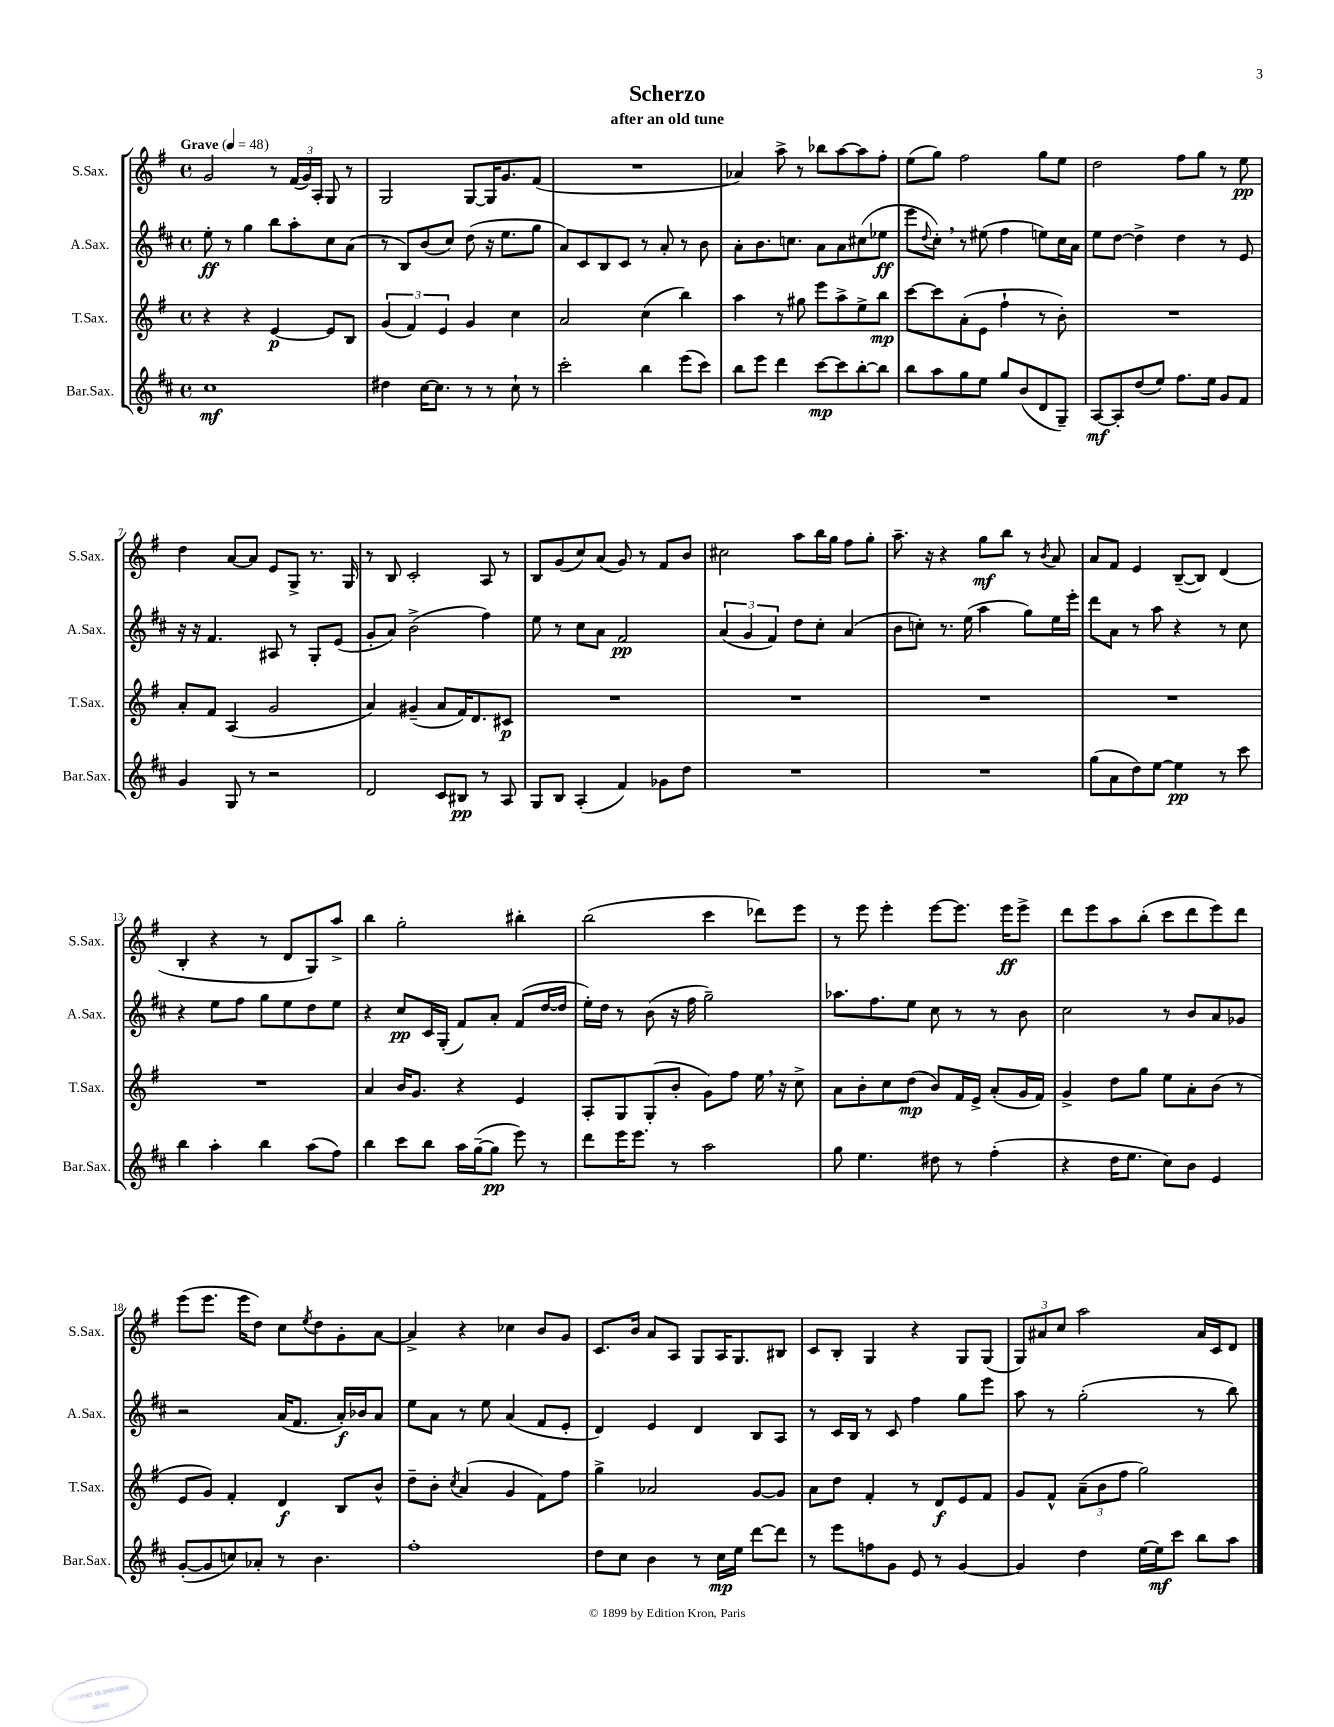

**kern	**kern	**kern	**kern
*staff4	*staff3	*staff2	*staff1
*clefG2	*clefG2	*clefG2	*clefG2
*k[f#c#]	*k[f#]	*k[f#c#]	*k[f#]
*M4/4	*M4/4	*M4/4	*M4/4
*met(c)	*met(c)	*met(c)	*met(c)
*MM48	*MM48	*MM48	*MM48
1cc#	4r	8ee'	2g
.	.	8r	.
.	4r	4gg	.
.	[4e	8bb	8r
.	.	8aa'	(24f#
.	.	.	24g)
.	.	.	24A'
.	8e]	8cc#	8G
.	8B	(8a	8r
=	=	=	=
4dd#	(6g	8r	2G
.	.	8B)	.
.	6f#)	.	.
[16cc#	.	(8b	.
8.cc#]	.	.	.
.	6e	.	.
.	.	8cc#)	.
8r	4g	(8dd	[8G
8r	.	16r	16G]
.	.	8.ee	8.g
8cc#`	4cc	.	.
8r	.	8gg	(8f#
=	=	=	=
2ccc#'	2a	8a)	1r
.	.	8c#	.
.	.	8B	.
.	.	8c#	.
4bb	(4cc	8r	.
.	.	8a'	.
(8eee	4bb)	8r	.
8ccc#)	.	8b	.
=	=	=	=
8bb	4aa	8a'	4a-)
8eee	.	8.b	.
4ddd	8r	.	8aa^
.	.	8.cc	.
.	8gg#	.	8r
[8ccc#	8eee	8a	8bb-
8ccc#]	8aa^	8a	[8aa
[8bb'	8ee^	(8cc#	8aa]
8bb]	8bb	8ee-	8ff#'
=	=	=	=
8bb	[8ccc	8eee	(8ee
.	.	8qqdd	.
8aa	8ccc]	8cc#')	8gg)
8gg	(8a'	8r	2ff#
8ee	8e	(8ee#	.
8gg	4ff#`	4ff#	.
(8b	.	.	.
8d	8r	8ee)	8gg
8G~)	8b')	16cc#	8ee
.	.	16a	.
=	=	=	=
[8A	1r	8ee	2dd
8A']	.	[8dd	.
(8dd	.	4dd^]	.
8ee)	.	.	.
8.ff#	.	4dd	8ff#
.	.	.	8gg
16ee	.	.	.
8g	.	8r	8r
8f#	.	8e	8ee
=	=	=	=
4g	8a'	16r	4dd
.	.	16r	.
.	8f#	4.f#	.
8G	(4A	.	[8a
8r	.	.	8a]
2r	2g	8A#	8e
.	.	8r	8G^
.	.	8G'	8.r
.	.	(8e	.
.	.	.	16G
=	=	=	=
2d	4a)	8g'	8r
.	.	8a)	8B
.	(4g#~	(2b^	2c'
8c#	8a	.	.
8B#	16f#)	.	.
.	8.d	.	.
8r	.	4ff#)	8A
8A	8c#	.	8r
=	=	=	=
8G	1r	8ee	8B
8B	.	8r	(8g
(4A'	.	8cc#	8cc)
.	.	8a	(8a
4f#)	.	2f#	8g)
.	.	.	8r
8g-	.	.	8f#
8dd	.	.	8b
=	=	=	=
1r	1r	(6a	2cc#
.	.	6g	.
.	.	6f#)	.
.	.	8dd	8aa
.	.	8cc#'	16bb
.	.	.	16gg
.	.	(4a	8ff#
.	.	.	8gg'
=	=	=	=
1r	1r	8b	8.aa~
.	.	8cc')	.
.	.	.	16r
.	.	8.r	4r
.	.	(16ee	.
.	.	4aa	8gg
.	.	.	8bb
.	.	8gg)	8r
.	.	.	8qb
.	.	16ee	8a
.	.	16eee'	.
=	=	=	=
(8gg	1r	8ddd	8a
8a	.	8a	8f#
8dd)	.	8r	4e
[8ee	.	8aa	.
4ee]	.	4r	([8B~
.	.	.	8B])
8r	.	8r	(4d
8ccc#	.	8cc#	.
=	=	=	=
4bb	1r	4r	4B'
4aa'	.	8ee	4r
.	.	8ff#	.
4bb	.	8gg	8r
.	.	8ee	8d
(8aa	.	8dd	8G)
8ff#)	.	8ee	8aa^
=	=	=	=
4bb	4a	4r	4bb
8ccc#	16b	8cc#	2gg'
.	8.g	.	.
8bb	.	16c#	.
.	.	(16G'	.
16aa	4r	8f#)	.
([16gg~	.	.	.
8gg]	.	8a'	.
8eee)	4e	(8f#	4bb#'
8r	.	[16dd	.
.	.	16dd]	.
=	=	=	=
8ddd	8A'	16ee')	(2bb
.	.	16dd	.
16eee	8G	8r	.
8.eee	.	.	.
.	(8G'	(8b	.
8r	8b'	16r	.
.	.	16ff#	.
2aa	8g)	2gg~)	4ccc
.	8ff#	.	.
.	16ee	.	8ddd-)
.	16r	.	.
.	8cc^	.	8eee
=	=	=	=
8gg	8a	8.aa-	8r
4.ee	8b'	.	8eee
.	.	8.ff#	.
.	8cc	.	4eee'
.	(8dd	8ee	.
8dd#	8b)	8cc#	[8eee
8r	16f#	8r	8.eee]
.	16e^	.	.
(4ff#'	(8a'	8r	.
.	.	.	16eee
.	16g	8b	8eee^
.	16f#)	.	.
=	=	=	=
4r	4g^	2cc#	8ddd
.	.	.	8eee
16dd	8dd	.	8aa
8.ee	.	.	.
.	8gg	.	(8bb'
8cc#)	8ee	8r	8ccc
8b	8a'	8b	8ddd
4e	(8b	8a	8eee)
.	8r	8g-	8ddd
=	=	=	=
([8g'	8e	2r	(8eee
8g]	8g)	.	8.eee
8cc)	4f#'	.	.
.	.	.	16eee
8a-'	.	.	8dd)
8r	4d	(16a	8cc
.	.	8.f#	.
.	.	.	8qee
4.b	.	.	8dd
.	8B	16a')	8g'
.	.	16b-	.
.	8b^^	8a	[8a
=	=	=	=
1ff#'	8dd~	8ee	4a^]
.	8b'	8a	.
.	8qcc	.	.
.	(4a	8r	4r
.	.	8ee	.
.	4g	(4a	4cc-
.	8f#)	8f#	8b
.	8ff#	8e'	8g
=	=	=	=
8dd	4gg^	4d)	8.c
8cc#	.	.	.
.	.	.	16b
4b	2a-	4e	8a
.	.	.	8A
8r	.	4d	8G
16cc#	.	.	16A
16ee	.	.	8.G
[8ddd	[8g	8B	.
8ddd]	8g]	8A	8B#
=	=	=	=
8r	8a	8r	8c
8eee	8dd	16c#	8B'
.	.	16B	.
8ff	4f#'	8r	4G
8g	.	8c#	.
8e	8r	4ff#	4r
8r	8d	.	.
[4g	8e	8gg	8G
.	8f#	8eee	(8G
=	=	=	=
4g]	8g	8aa	12G)
.	.	.	12a#
.	8f#^^	8r	.
.	.	.	12cc
4dd	(12a~	(2gg'	2aa
.	12b	.	.
.	12ff#	.	.
[16ee	2gg)	.	.
16ee]	.	.	.
8ccc#	.	.	.
8bb	.	8r	16a#
.	.	.	16c
8aa	.	8bb)	8d
==	==	==	==
*-	*-	*-	*-
